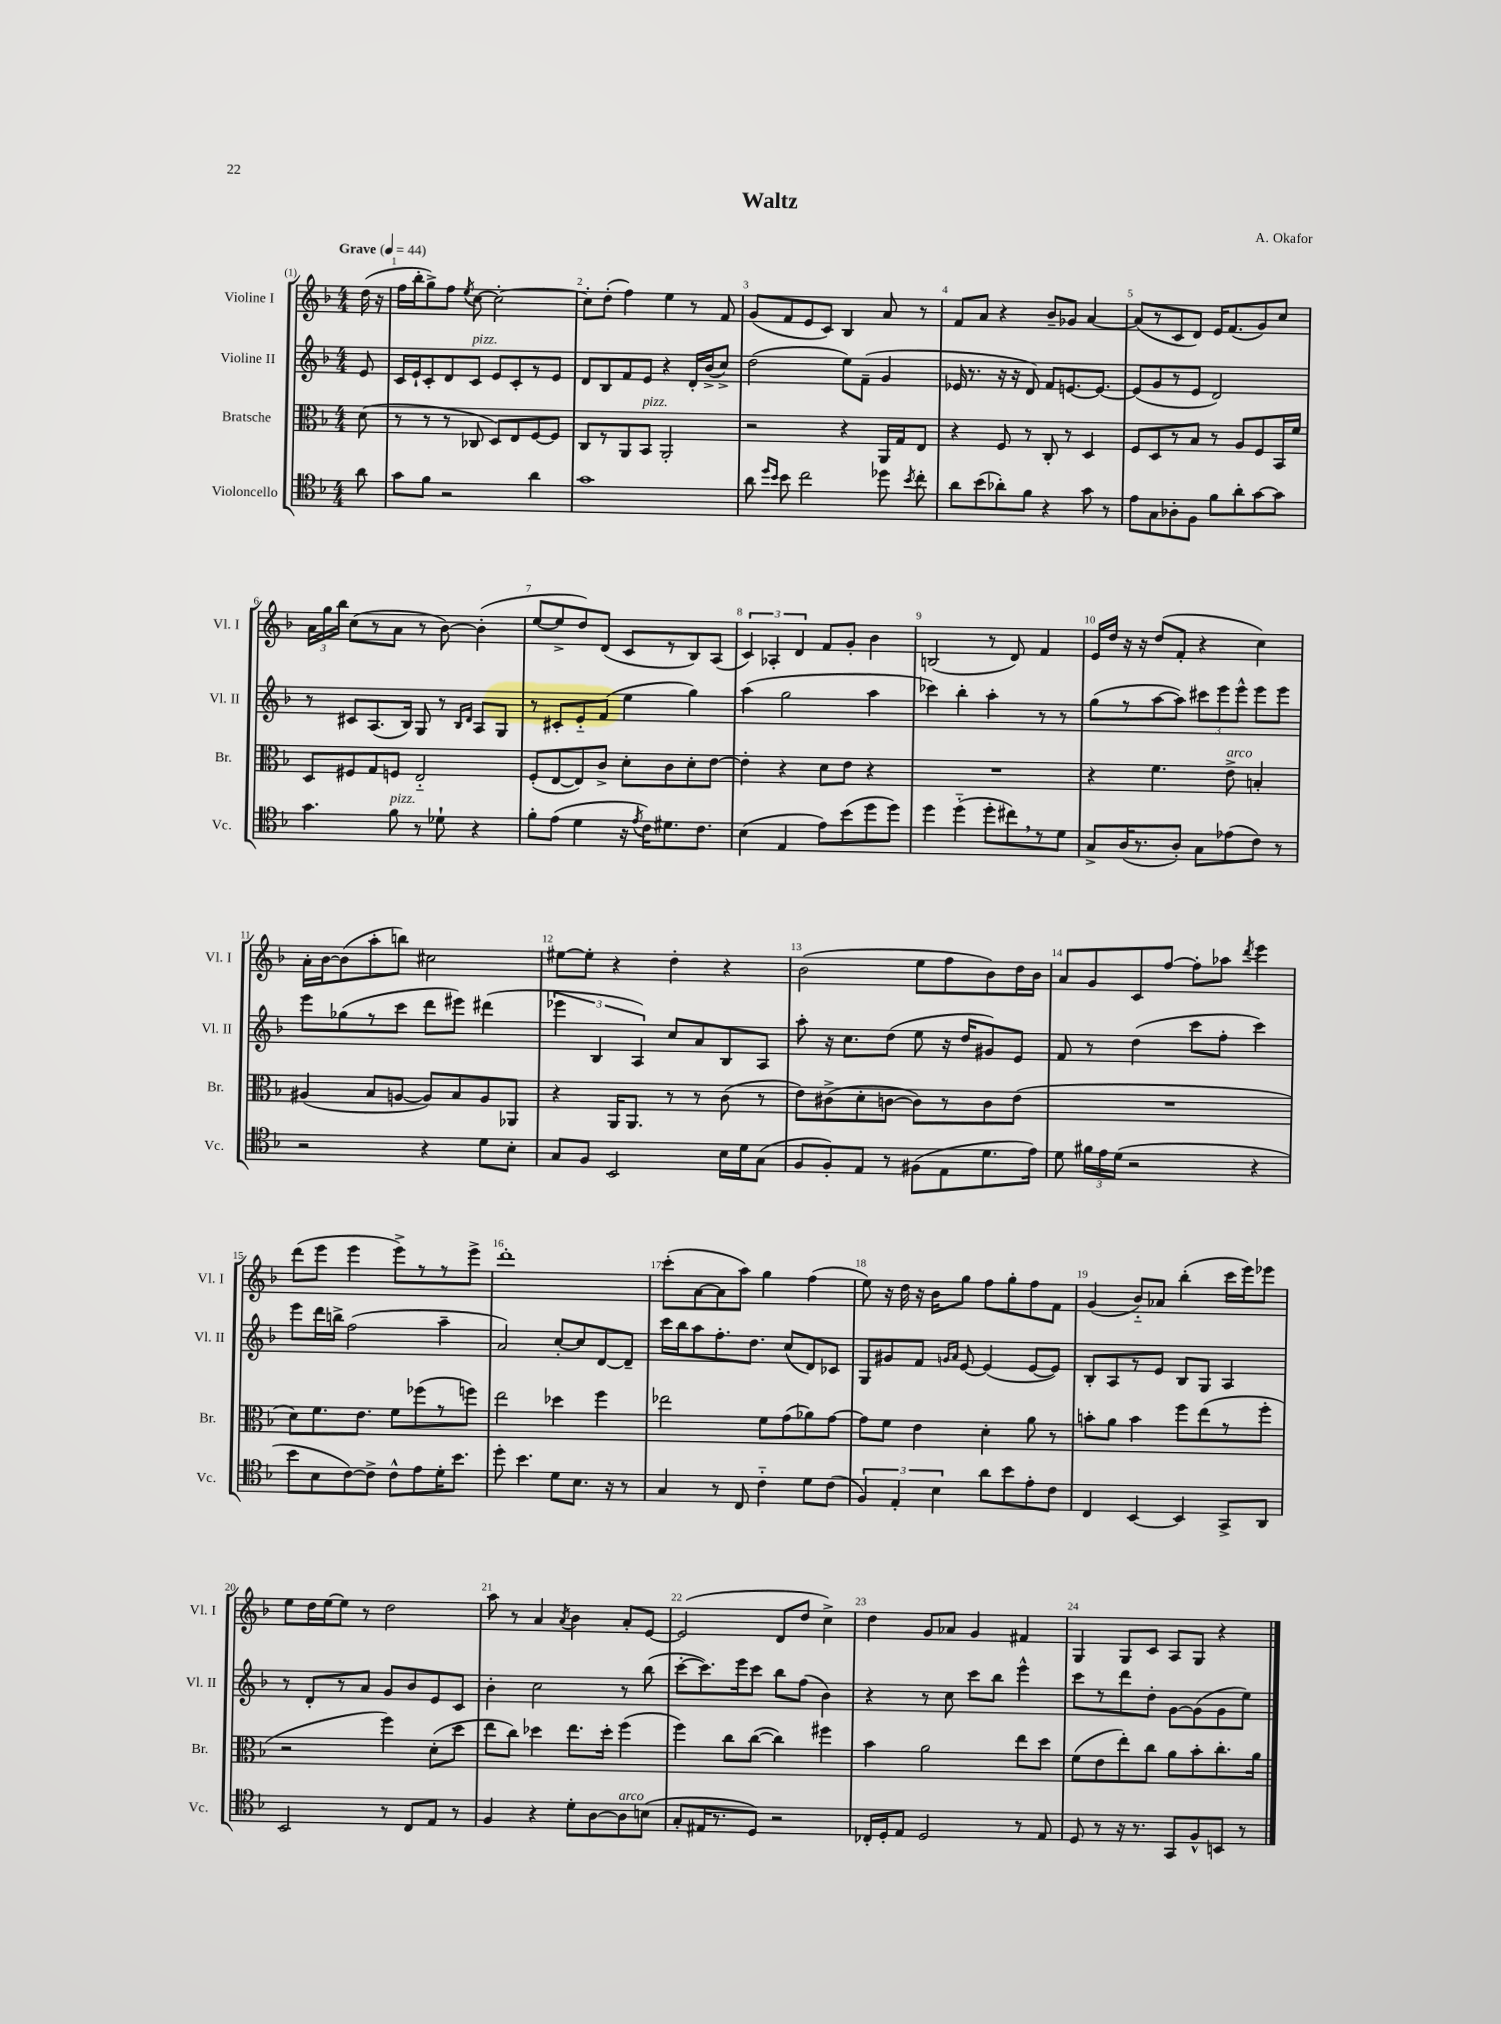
\header { title = "Waltz" composer = "A. Okafor" }
<<
\new StaffGroup <<
\new Staff = "s0" \with { instrumentName = "Violine I" shortInstrumentName = "Vl. I" } {
    \clef treble \key f \major \numericTimeSignature \time 4/4 \partial 8 \tempo "Grave" 4 = 44
    \autoBeamOff d''16( r16 |
    f''16[ bes''16-. g''8->) f''8] \acciaccatura { e''8 } c''8~ c''2~-. |
    c''8[-. d''8]-.( f''4) e''4 r8 f'8 |
    g'8[( f'8 e'8 c'8]) bes4 a'8 r8 |
    f'8[ a'8] r4 bes'8[-- ges'8] a'4~ |
    a'8[( r8 c'8 d'8]) e'16[ f'8.( g'8) c''8] |
    \tuplet 3/2 { a'16[ g''16 bes''16] } c''8[( r8 a'8] r8 bes'8~) bes'4-.( |
    e''8[~ e''8-> d''8) d'8]( c'8[ r8 bes8) a8]( |
    \tuplet 3/2 { c'4) aes4-. d'4 } f'8[ g'8]-. bes'4 |
    b2( r8 d'8) f'4 |
    e'16[ d''16] r16 r16 d''8[( f'8]-. r4 c''4) |
    a'16[-. bes'16~ bes'8( a''8-. b''8]) cis''2 |
    eis''8[~ eis''8]-. r4 d''4-. r4 |
    bes'2( e''8[ f''8 bes'8) d''16 bes'16] |
    a'8[ g'8 c'8 f''8]~ f''8[-. aes''8] \acciaccatura { d'''8 } e'''4 |
    d'''8[( e'''8] e'''4 e'''8[->) r8 r8 e'''8]-> |
    d'''1-. |
    c'''8[-.( a'8~ a'8 a''8]) g''4 f''4( |
    e''8) r16 d''16 r16 bes'16[ g''8] f''8[ g''8-. f''8 f'8] |
    g'4( bes'8[-_) aes'8] bes''4-.( c'''16[ e'''16) ees'''8] |
    e''8[ d''16 e''16~ e''8] r8 d''2 |
    a''8 r8 a'4 \acciaccatura { a'8 } bes'4 a'8[-. e'8]~ |
    e'2( d'8[ d''8] c''4->) |
    d''4 g'8[ aes'8] g'4 fis'4 |
    g4 g8[ c'8] a8[ g8] r4 \bar "|." |
}
\new Staff = "s1" \with { instrumentName = "Violine II" shortInstrumentName = "Vl. II" } {
    \clef treble \key f \major \numericTimeSignature \time 4/4 \partial 8
    \autoBeamOff e'8 |
    c'16[ e'16-! c'8-. d'8 c'8]^\markup { \italic "pizz." } e'8[ c'8-. r8 e'8] |
    d'8[ bes8 f'8 e'8] r4 d'16[-. bes'16->( c''8]->) |
    d''2( e''8[) f'8]--( g'4 |
    ees'16 r8. r16 r16 d'8) f'8[ e'8.~ e'8.]~ |
    e'8[( g'8 r8 e'8] d'2) |
    r8 cis'8[ a8.( bes16]) g8 r8 \grace { bes16[ d'16] } a8[ g8] |
    r8 cis'8[-. e'8-_ f'8]( e''4 g''4) |
    a''4( g''2 a''4 |
    ces'''4) bes''4-. a''4-. r8 r8 |
    g''8[( r8 a''8~ a''8]) \tuplet 3/2 { cis'''8[ e'''8 e'''8]-^ } e'''8[ e'''8] |
    e'''8[ ges''8( r8 c'''8] d'''8[ eis'''8]) dis'''4( |
    \tuplet 3/2 { ees'''4 bes4 a4) } c''8[ a'8 bes8 a8] |
    a''8-. r16 c''8.[ d''8]( e''8 r16 d''16[ gis'8) e'8] |
    f'8 r8 d''4( c'''8[ f''8]-. c'''4) |
    e'''8[ d'''16 b''16]-> f''2( a''4-- |
    a'2) c''8[~-. c''8 d'8~ d'8]-- |
    c'''16[ bes''16 a''8 f''8.-. d''8.] c''8[( d'8) ces'8] |
    g8[ gis'8 f'8] \grace { g'16[ a'16] } e'8~ e'4( e'8[~ e'8]) |
    bes8[-. a8 r8 e'8] bes8[ g8] a4 |
    r8 d'8[-. r8 a'8] g'8[ bes'8 e'8 c'8] |
    bes'4-. c''2 r8 bes''8( |
    c'''8[~-. c'''8.) e'''16 c'''8] bes''8[ f''8]( bes'4) |
    r4 r8 c''8 c'''8[ bes''8] e'''4-^ |
    c'''8[ r8 d'''8 d''8]-. g'8[~ g'8( g'8 e''8]) \bar "|." |
}
\new Staff = "s2" \with { instrumentName = "Bratsche" shortInstrumentName = "Br." } {
    \clef alto \key f \major \numericTimeSignature \time 4/4 \partial 8
    \autoBeamOff d'8( |
    r8 r8 r8 ces8 d8[) e8 f8~ f8] |
    c8[ r8 a,8 bes,8]^\markup { \italic "pizz." } a,2-. |
    r2 r4 a,16[ g16 e8] |
    r4 f8 r8 c8-. r8 d4 |
    f8[ d8 r8 bes8] r8 a8[ f8 bes,16 f'16] |
    d8[ fis8 g8 f8] e2-_ |
    f8[-.( e8~ e8) c'8]-> d'8[-. c'8 d'8-. e'8]~ |
    e'4-. r4 d'8[ e'8] r4 |
    R1 |
    r4 f'4. e'8->^\markup { \italic "arco" } b4-. |
    ais4( bes8[ a8]~ a8[) bes8 a8 aes,8] |
    r4 a,16[ a,8.] r8 r8 c'8( r8 |
    e'8[) cis'8->( d'8-. c'8]~ c'8[) r8 c'8 e'8]( |
    R1 |
    d'8[) f'8. e'8.] f'8[ fes''8( r8 f''8]) |
    e''2 des''4 f''4 |
    ees''2 f'8[ g'8( aes'8) g'8]~ |
    g'8[ f'8] e'4 d'4-. a'8 r8 |
    b'8[-. a'8] b'4 f''8[ e''8( r8 f''8]-. |
    r2 f''4) d'8[-.( d''8] |
    e''8[ c''8]) des''4 e''8.[ des''16]-. f''4( |
    f''4) c''8[ c''8]~( c''4) fis''4 |
    bes'4 a'2 e''8[ d''8] |
    f'8[( e'8 e''8-.) c''8] a'8[ bes'8-. c''8.-. a'16] \bar "|." |
}
\new Staff = "s3" \with { instrumentName = "Violoncello" shortInstrumentName = "Vc." } {
    \clef tenor \key f \major \numericTimeSignature \time 4/4 \partial 8
    \autoBeamOff a'8 |
    g'8[ f'8] r2 a'4 |
    g'1 |
    a'8 \grace { d''16[ bes'16] } bes'8 c''2 des''8 \acciaccatura { bes'8 } c''8-. |
    a'8[ bes'8( aes'8-.) f'8] r4 g'8 r8 |
    e'8[ g8 aes8-. f8] f'8[ a'8-. g'8~ g'8] |
    g'4. f'8^\markup { \italic "pizz." } r8 des'8-! r4 |
    f'8[-. e'8]( d'4 r16 \acciaccatura { e'8 } c'16[) dis'8. c'8.] |
    bes4( e4 e'8[) bes'8( d''8 d''8]) |
    d''4 d''4-_( d''8[-. cis''8) \breathe r8 d'8] |
    g8[-> a16( r8. a8]-.) g8[ ees'8( c'8]) r8 |
    r2 r4 d'8[ bes8]-. |
    g8[ f8] bes,2 bes16[ d'16 g8]( |
    f8[ f8-.) e8] r8 fis8[( e8 d'8. e'16]) |
    d'8 \tuplet 3/2 { fis'16[ e'16 d'16]( } r2 r4 |
    bes'8[ bes8 c'8~) c'8]-> c'8[-^ e'8 d'16-. bes'8.] |
    d''8-. bes'4. d'8[ bes8.] r16 r8 |
    g4 r8 c8 c'4-_ d'8[ c'8]( |
    \tuplet 3/2 { f4) e4-. bes4 } a'8[ bes'8 e'8-. c'8] |
    c4 bes,4~ bes,4 g,8[-> a,8] |
    bes,2 r8 c8[ e8] r8 |
    f4 r4 d'8[-. a8~ a8^\markup { \italic "arco" } b8]( |
    g8[-. eis16 r8. d8]) r2 |
    ces16[-. d16-. e8] d2 r8 e8 |
    d8 r8 r16 r8. g,8[ f8-^ b,8] r8 \bar "|." |
}
>>
>>
\layout { \context { \Score \override BarNumber.break-visibility = ##(#f #t #t) barNumberVisibility = #all-bar-numbers-visible } }
